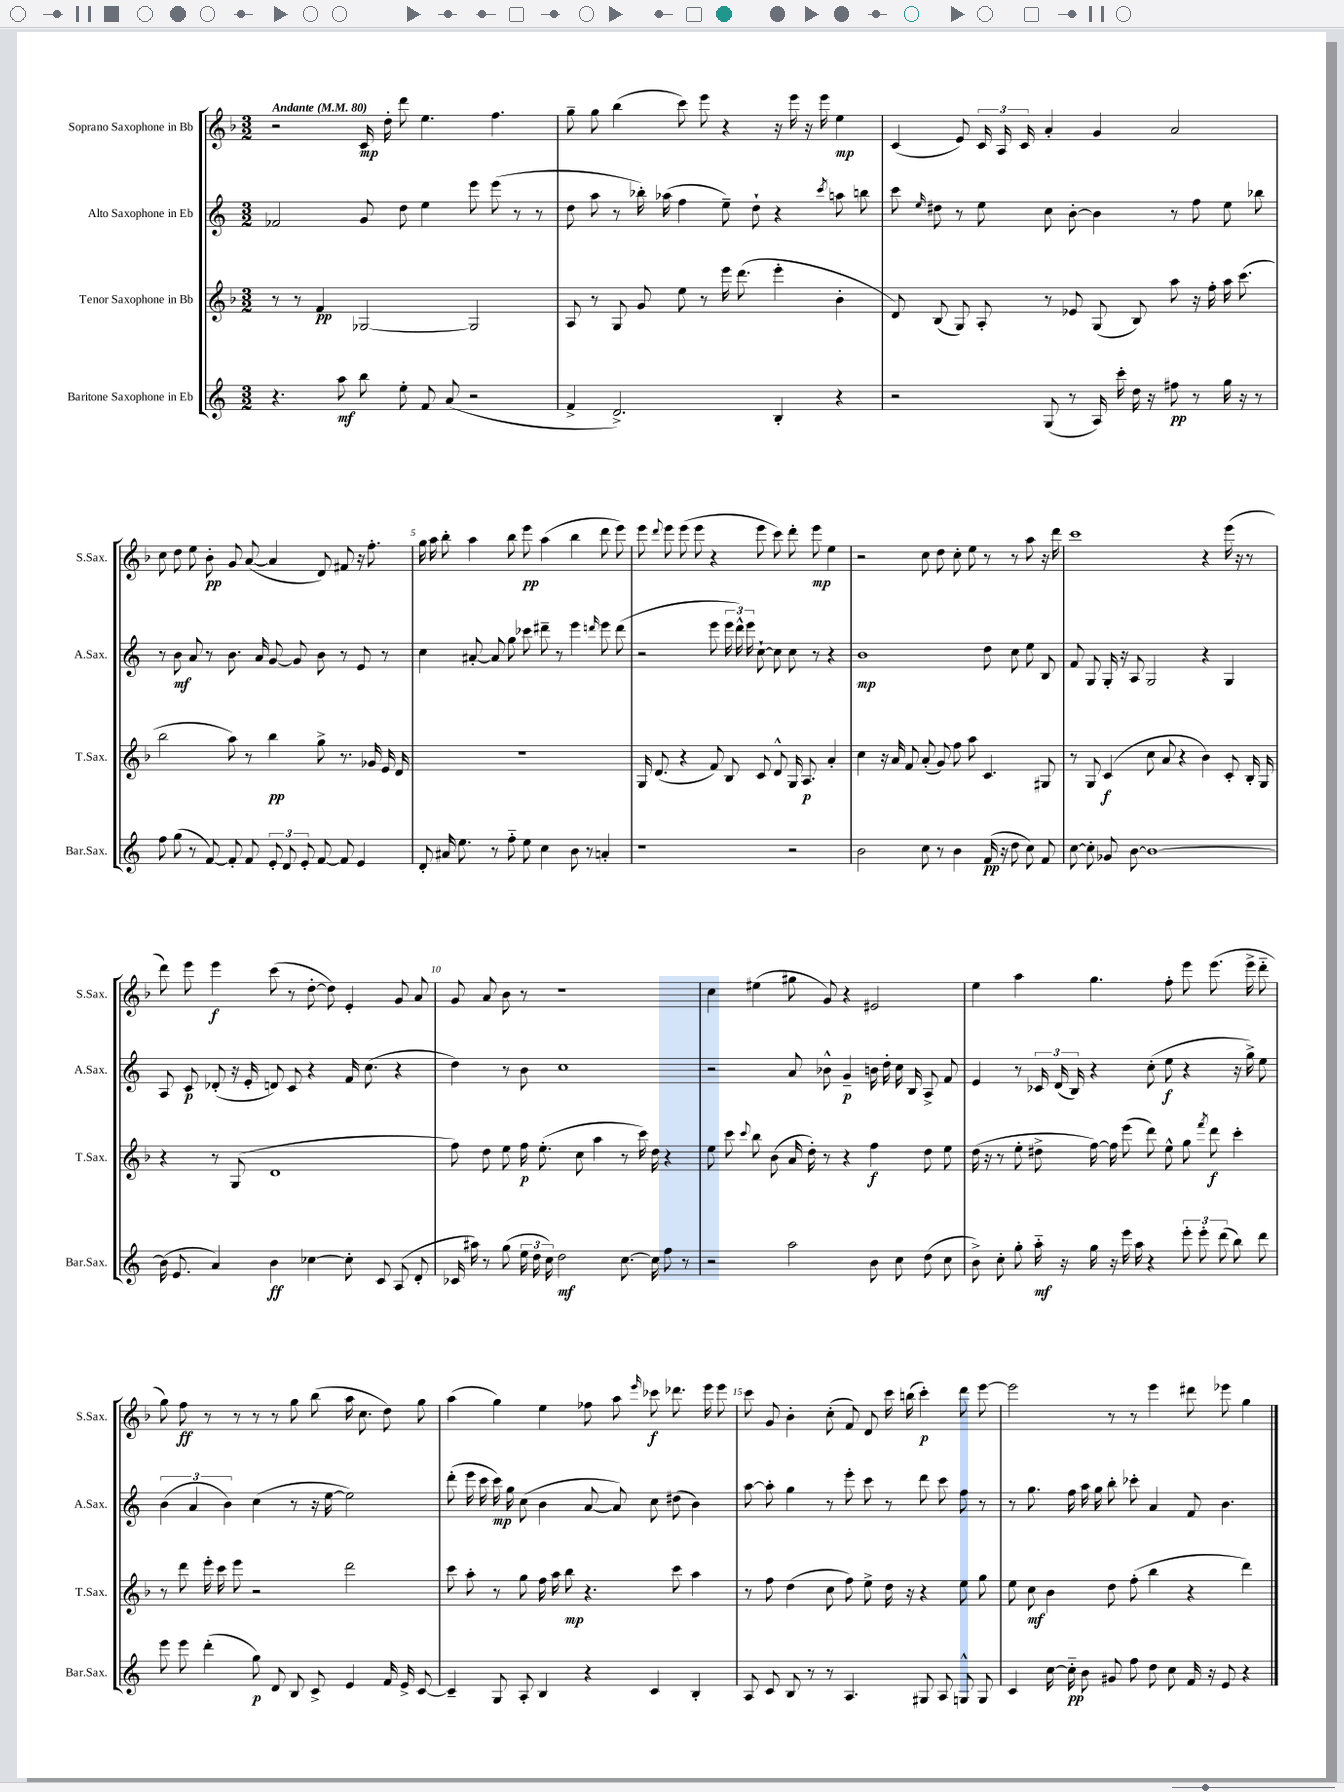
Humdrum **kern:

**kern	**dynam	**kern	**dynam	**kern	**dynam	**kern	**dynam
*part4	*part4	*part3	*part3	*part2	*part2	*part1	*part1
*staff4	*staff4	*staff3	*staff3	*staff2	*staff2	*staff1	*staff1
*I"Baritone Saxophone in Eb	*	*I"Tenor Saxophone in Bb	*	*I"Alto Saxophone in Eb	*	*I"Soprano Saxophone in Bb	*
*I'Bar.Sax.	*	*I'T.Sax.	*	*I'A.Sax.	*	*I'S.Sax.	*
*clefG2	*	*clefG2	*	*clefG2	*	*clefG2	*
*k[]	*	*k[b-]	*	*k[]	*	*k[b-]	*
*M3/2	*	*M3/2	*	*M3/2	*	*M3/2	*
*MM80	*	*MM80	*	*MM80	*	*MM80	*
=1	=1	=1	=1	=1	=1	=1	=1
!	!	!	!	!	!	!LO:TX:a:B:t=Andante	!
4.r	.	8r	.	2f-X/	.	2r	.
.	.	8r	.	.	.	.	.
.	.	4f/	pp	.	.	.	.
8aa\	mf	.	.	.	.	.	.
8bb\	.	[2G-X/	.	8g/	.	16c/	mp
.	.	.	.	.	.	16dd'\	.
8ee'\	.	.	.	8dd\	.	8ddd\	.
8f/	.	.	.	4ee\	.	4.ee\	.
(8a/	.	.	.	.	.	.	.
2r	.	2G-/]	.	8eee\	.	.	.
.	.	.	.	(8eee\	.	4.ff\	.
.	.	.	.	8r	.	.	.
.	.	.	.	8r	.	.	.
=2	=2	=2	=2	=2	=2	=2	=2
4f^/	.	8A/	.	8dd\	.	8gg~\	.
.	.	8r	.	8aa\	.	8gg\	.
2.d^/)	.	8G/	.	8r	.	(4bb-\	.
.	.	8g/	.	16bb-X'\)	.	.	.
.	.	.	.	(16aa-X\	.	.	.
.	.	8ee\	.	4ff\	.	8ccc\)	.
.	.	8r	.	.	.	8eee\	.
.	.	16eee\	.	8ee~\)	.	4r	.
.	.	(8.ddd\	.	.	.	.	.
.	.	.	.	8dd`\	.	.	.
4B'/	.	4eee'\	.	4r	.	16r	.
.	.	.	.	.	.	16eee\	.
.	.	.	.	.	.	16r	.
.	.	.	.	.	.	16eee\	.
.	.	.	.	8qccc/	.	.	.
4r	.	4b-'\	.	8aan\	.	4ee\	mp
.	.	.	.	8bbn\	.	.	.
=3	=3	=3	=3	=3	=3	=3	=3
2r	.	8d/)	.	8ccc\	.	(4c/	.
.	.	.	.	16qqee/	.	.	.
.	.	(8B-/	.	8dd#X\	.	.	.
.	.	8G/)	.	8r	.	8e/)	.
.	.	8A'/	.	8ee\	.	24c/	.
.	.	.	.	.	.	24A/	.
.	.	.	.	.	.	24c/	.
(8G/	.	8r	.	8cc\	.	4a'/	.
8r	.	8e-X/	.	[8b'\	.	.	.
16A/)	.	(8G/	.	4b\]	.	4g/	.
16ccc'\	.	.	.	.	.	.	.
16dd\	.	8B-/)	.	.	.	.	.
16r	.	.	.	.	.	.	.
8ff#X\	pp	8aa\	.	8r	.	2a/	.
8r	.	16r	.	8ff\	.	.	.
.	.	16ff'\	.	.	.	.	.
16gg\	.	16aa\	.	8ee\	.	.	.
16r	.	(8.ccc\	.	.	.	.	.
8r	.	.	.	8bb-X\	.	.	.
!!LO:LB:g=z
=4	=4	=4	=4	=4	=4	=4	=4
8ff\	.	2bb-\	.	8r	.	8cc\	.
(8gg\	.	.	.	8b\	mf	8dd\	.
8r	.	.	.	8a/	.	8ee\	.
[8f/)	.	.	.	8r	.	8b-'\	pp
8f'/]	.	8aa\)	.	8.b\	.	8g/	.
8f/	.	8r	.	.	.	([8a/	.
.	.	.	.	16a/	.	.	.
12e'/	.	4bb-\	pp	[8g/	.	4a/]	.
12d/	.	.	.	.	.	.	.
.	.	.	.	8g/]	.	.	.
12e'/	.	.	.	.	.	.	.
[8f/	.	8gg^\	.	8b\	.	8d/)	.
8f/]	.	8.r	.	8r	.	8f#X/	.
4e/	.	.	.	8e/	.	16r	.
.	.	16g-X/	.	.	.	8.ff'\	.
.	.	16e/	.	8r	.	.	.
.	.	16d/	.	.	.	.	.
=5	=5	=5	=5	=5	=5	=5	=5
8d'/	.	1.r	.	4cc\	.	16gg\	.
.	.	.	.	.	.	16aa\	.
16a#X/	.	.	.	.	.	8bb-'\	.
8.ee\	.	.	.	.	.	.	.
.	.	.	.	[8a#X'/	.	4aa\	.
8r	.	.	.	8a#/]	.	.	.
8ff\	.	.	.	8gg\	.	8bb-\	.
8ee\	.	.	.	8ccc-X\	.	8eee\	pp
4cc\	.	.	.	8ddd#X~\	.	(4aa\	.
.	.	.	.	8r	.	.	.
8b\	.	.	.	4eee\	.	4bb-\	.
8r	.	.	.	.	.	.	.
.	.	.	.	16qqdddn/	.	.	.
4an'/	.	.	.	8eee\	.	8ddd\	.
.	.	.	.	(8ddd\	.	8eee\)	.
=6	=6	=6	=6	=6	=6	=6	=6
1r	.	16G/	.	2r	.	8eee\	.
.	.	(8.d/	.	.	.	.	.
.	.	.	.	.	.	8qqddd/	.
.	.	.	.	.	.	8eee\	.
.	.	4r	.	.	.	(8eee\	.
.	.	.	.	.	.	8eee\	.
.	.	8f/)	.	8eee\	.	4r	.
.	.	8B-/	.	24eee\	.	.	.
.	.	.	.	24ddd^^\)	.	.	.
.	.	.	.	24eee\	.	.	.
.	.	8c/	.	[8cc`\	.	8eee\	.
.	.	8d^^/	.	8cc\]	.	8ccc\)	.
2r	.	16G/	.	8cc\	.	8ddd'\	.
.	.	8.A/	p	.	.	.	.
.	.	.	.	8r	.	8eee\	mp
.	.	4a'/	.	4r	.	4ee\	.
=7	=7	=7	=7	=7	=7	=7	=7
2b\	.	4cc\	.	1b	mp	2r	.
.	.	16r	.	.	.	.	.
.	.	16a/	.	.	.	.	.
.	.	8f/	.	.	.	.	.
8cc\	.	(8a'/	.	.	.	8cc\	.
8r	.	8g/)	.	.	.	8dd\	.
4b\	.	8ff\	.	.	.	8cc'\	.
.	.	8aa\	.	.	.	8ee\	.
(16f/	pp	4.c/	.	8dd\	.	8r	.
16r	.	.	.	.	.	.	.
8dd\	.	.	.	8cc\	.	8r	.
8cc\)	.	.	.	8ee\	.	8aa\	.
8f/	.	8G#X/	.	8B/	.	16r	.
.	.	.	.	.	.	16ddd\	.
=8	=8	=8	=8	=8	=8	=8	=8
[8cc\	.	8r	.	8f/	.	1ccc	.
8cc'\]	.	8G/	.	8G/	.	.	.
8g-X/	.	(4c/	f	16G'/	.	.	.
.	.	.	.	16r	.	.	.
[8b\	.	.	.	8A/	.	.	.
1b_	.	8cc\	.	2G/	.	.	.
.	.	8a/	.	.	.	.	.
.	.	4r	.	.	.	.	.
.	.	4b-\)	.	4r	.	4r	.
.	.	8c'/	.	4G/	.	(16eee\	.
.	.	.	.	.	.	16r	.
.	.	16B-'/	.	.	.	8r	.
.	.	16G/	.	.	.	.	.
!!LO:LB:g=z
=9	=9	=9	=9	=9	=9	=9	=9
(16b\]	.	4r	.	8A/	.	8ddd\)	.
8.e/	.	.	.	.	.	.	.
.	.	.	.	8c/	p	8eee\	.
4a/)	.	8r	.	(8d-X'/	.	4eee\	f
.	.	(8G/	.	16r	.	.	.
.	.	.	.	16e'/	.	.	.
4b\	ff	1d	.	8dn/)	.	(8ccc\	.
.	.	.	.	8c/	.	8r	.
[4cc-X\	.	.	.	4r	.	[8dd'\	.
.	.	.	.	.	.	8dd\])	.
8cc-'\]	.	.	.	16f/	.	4e'/	.
.	.	.	.	(8.cc\	.	.	.
8c/	.	.	.	.	.	.	.
(8A/	.	.	.	4r	.	8g/	.
8d'/	.	.	.	.	.	8a/	.
=10	=10	=10	=10	=10	=10	=10	=10
16c-X/	.	8ff\)	.	4dd\)	.	8g/	.
16aa#X\)	.	.	.	.	.	.	.
8r	.	8dd\	.	.	.	8a/	.
(8gg\	.	8ee\	.	8r	.	8b-\	.
24ee\	.	16ff\	p	8b\	.	8r	.
24dd\	.	.	.	.	.	.	.
.	.	(8.ee'\	.	.	.	.	.
24cc\)	.	.	.	.	.	.	.
2dd\	mf	.	.	1cc	.	1r	.
.	.	8cc\	.	.	.	.	.
.	.	4aa\	.	.	.	.	.
[8.cc\	.	8r	.	.	.	.	.
.	.	16ccc\)	.	.	.	.	.
16cc\]	.	16dd\	.	.	.	.	.
8ff\	.	4r	.	.	.	.	.
8r	.	.	.	.	.	.	.
=11	=11	=11	=11	=11	=11	=11	=11
2r	.	8ee\	.	2r	.	4cc\	.
.	.	8ccc\	.	.	.	.	.
.	.	8qqccc/	.	.	.	.	.
.	.	8bb-\	.	.	.	(4ee#X\	.
.	.	(8b-\	.	.	.	.	.
2aa\	.	16a/	.	8a/	.	8gg#X\	.
.	.	16dd'\)	.	.	.	.	.
.	.	8r	.	8b-X^^\	.	8g/)	.
.	.	4r	.	4g~/	p	4r	.
8b\	.	4ff\	f	16bn\	.	2e#X/	.
.	.	.	.	16dd'\	.	.	.
8cc\	.	.	.	16cc\	.	.	.
.	.	.	.	16B/	.	.	.
(8dd\	.	8dd\	.	8A^/	.	.	.
8cc\	.	8ee\	.	8f/	.	.	.
=12	=12	=12	=12	=12	=12	=12	=12
8b^\)	.	(16dd\	.	4e/	.	4ee\	.
.	.	16r	.	.	.	.	.
8cc'\	.	8r	.	.	.	.	.
8gg'\	.	8ee'\	.	8r	.	4aa\	.
16aa\	mf	8dd#X^\	.	24c-X/	.	.	.
.	.	.	.	(24d/	.	.	.
16r	.	.	.	.	.	.	.
.	.	.	.	24B/)	.	.	.
16gg\	.	[16ff\)	.	4r	.	4.gg\	.
16r	.	16ff\]	.	.	.	.	.
16eee\	.	(8eee\	.	.	.	.	.
16aa\	.	.	.	.	.	.	.
4r	.	8ddd\)	.	(8cc'\	.	.	.
.	.	8ee^^\	.	8ee\	f	8ff'\	.
12eee'\	.	8gg\	.	4r	.	8eee\	.
12eee'\	.	.	.	.	.	.	.
.	.	8qfff/	.	.	.	.	.
.	.	8ddd\	f	.	.	(8.eee\	.
(12ddd\	.	.	.	.	.	.	.
8bb\)	.	4ccc'\	.	16r	.	.	.
.	.	.	.	16gg^\)	.	16eee^\	.
8ddd\	.	.	.	8ee\	.	8ddd\	.
!!LO:LB:g=z
=13	=13	=13	=13	=13	=13	=13	=13
8eee\	.	8r	.	(6b\	.	8gg\)	.
8eee\	.	8ddd\	.	.	.	8ff\	ff
.	.	.	.	6a/	.	.	.
(4ddd'\	.	16eee'\	.	.	.	8r	.
.	.	16ccc\	.	.	.	.	.
.	.	.	.	6b\)	.	.	.
.	.	8eee\	.	.	.	8r	.
8gg\)	p	2r	.	(4cc\	.	8r	.
8d/	.	.	.	.	.	8r	.
8B/	.	.	.	8r	.	8gg\	.
8c^/	.	.	.	16r	.	(8bb-\	.
.	.	.	.	[16ee\	.	.	.
4e/	.	2ddd\	.	2ee\])	.	16aa\	.
.	.	.	.	.	.	8.cc\	.
16f/	.	.	.	.	.	8dd\)	.
16e^/	.	.	.	.	.	.	.
[8c/	.	.	.	.	.	8gg\	.
=14	=14	=14	=14	=14	=14	=14	=14
4c~/]	.	8ccc\	.	(8ddd'\	.	(4aa\	.
.	.	8aa'\	.	16eee\	.	.	.
.	.	.	.	16ccc\	.	.	.
8G/	.	8r	.	16ccc\)	mp	4gg\)	.
.	.	.	.	16gg\	.	.	.
8A'/	.	8gg\	.	(8cc\	.	.	.
4B/	.	16ff\	.	4b\	.	4ee\	.
.	.	16aa\	.	.	.	.	.
.	.	8bb-\	mp	.	.	.	.
4r	.	4.r	.	[8a/	.	8ff-X\	.
.	.	.	.	8a/])	.	8aa\	.
.	.	.	.	.	.	16qqeee/	.
4c/	.	.	.	8cc\	.	8ccc-X\	f
.	.	8ccc\	.	(8dd#X\	.	8.ddd-X\	.
4B'/	.	4aa\	.	4b\)	.	.	.
.	.	.	.	.	.	16eee\	.
.	.	.	.	.	.	8eee\	.
=15	=15	=15	=15	=15	=15	=15	=15
8A/	.	8r	.	[8aa\	.	8ccc\	.
8c/	.	8ff\	.	8aa'\]	.	8g/	.
8B/	.	(4dd\	.	4gg\	.	4b-'\	.
8r	.	.	.	.	.	.	.
8r	.	8cc\	.	8r	.	(8cc'\	.
4.A/	.	8ff\)	.	8eee'\	.	8f/)	.
.	.	8ee^\	.	8ccc\	.	8d/	.
.	.	16dd\	.	8r	.	16ccc\	.
.	.	16r	.	.	.	(16bbn\	.
8G#X/	.	4r	.	8ddd\	.	4ccc'\)	p
8A/	.	.	.	8ccc\	.	.	.
8Gn^^/	.	8ee\	.	8ff\	.	8ddd\	.
8G/	.	8gg\	.	8r	.	[8eee\	.
=16	=16	=16	=16	=16	=16	=16	=16
4c/	.	8ee\	.	8r	.	2eee\]	.
.	.	8cc\	mf	8.gg\	.	.	.
[16cc\	.	4b-\	.	.	.	.	.
16cc\]	pp	.	.	16ff\	.	.	.
8b\	.	.	.	16aa\	.	.	.
.	.	.	.	16gg\	.	.	.
8g#X/	.	8dd\	.	8bb'\	.	8r	.
8ff\	.	(8ff'\	.	8ccc-X'\	.	8r	.
8dd\	.	4bb-\	.	4a/	.	4eee\	.
8cc\	.	.	.	.	.	.	.
16f/	.	4r	.	8f/	.	8ddd#X\	.
16r	.	.	.	.	.	.	.
8e/	.	.	.	4.b\	.	8eee-X\	.
4r	.	4ddd\)	.	.	.	4gg\	.
==	==	==	==	==	==	==	==
*-	*-	*-	*-	*-	*-	*-	*-
